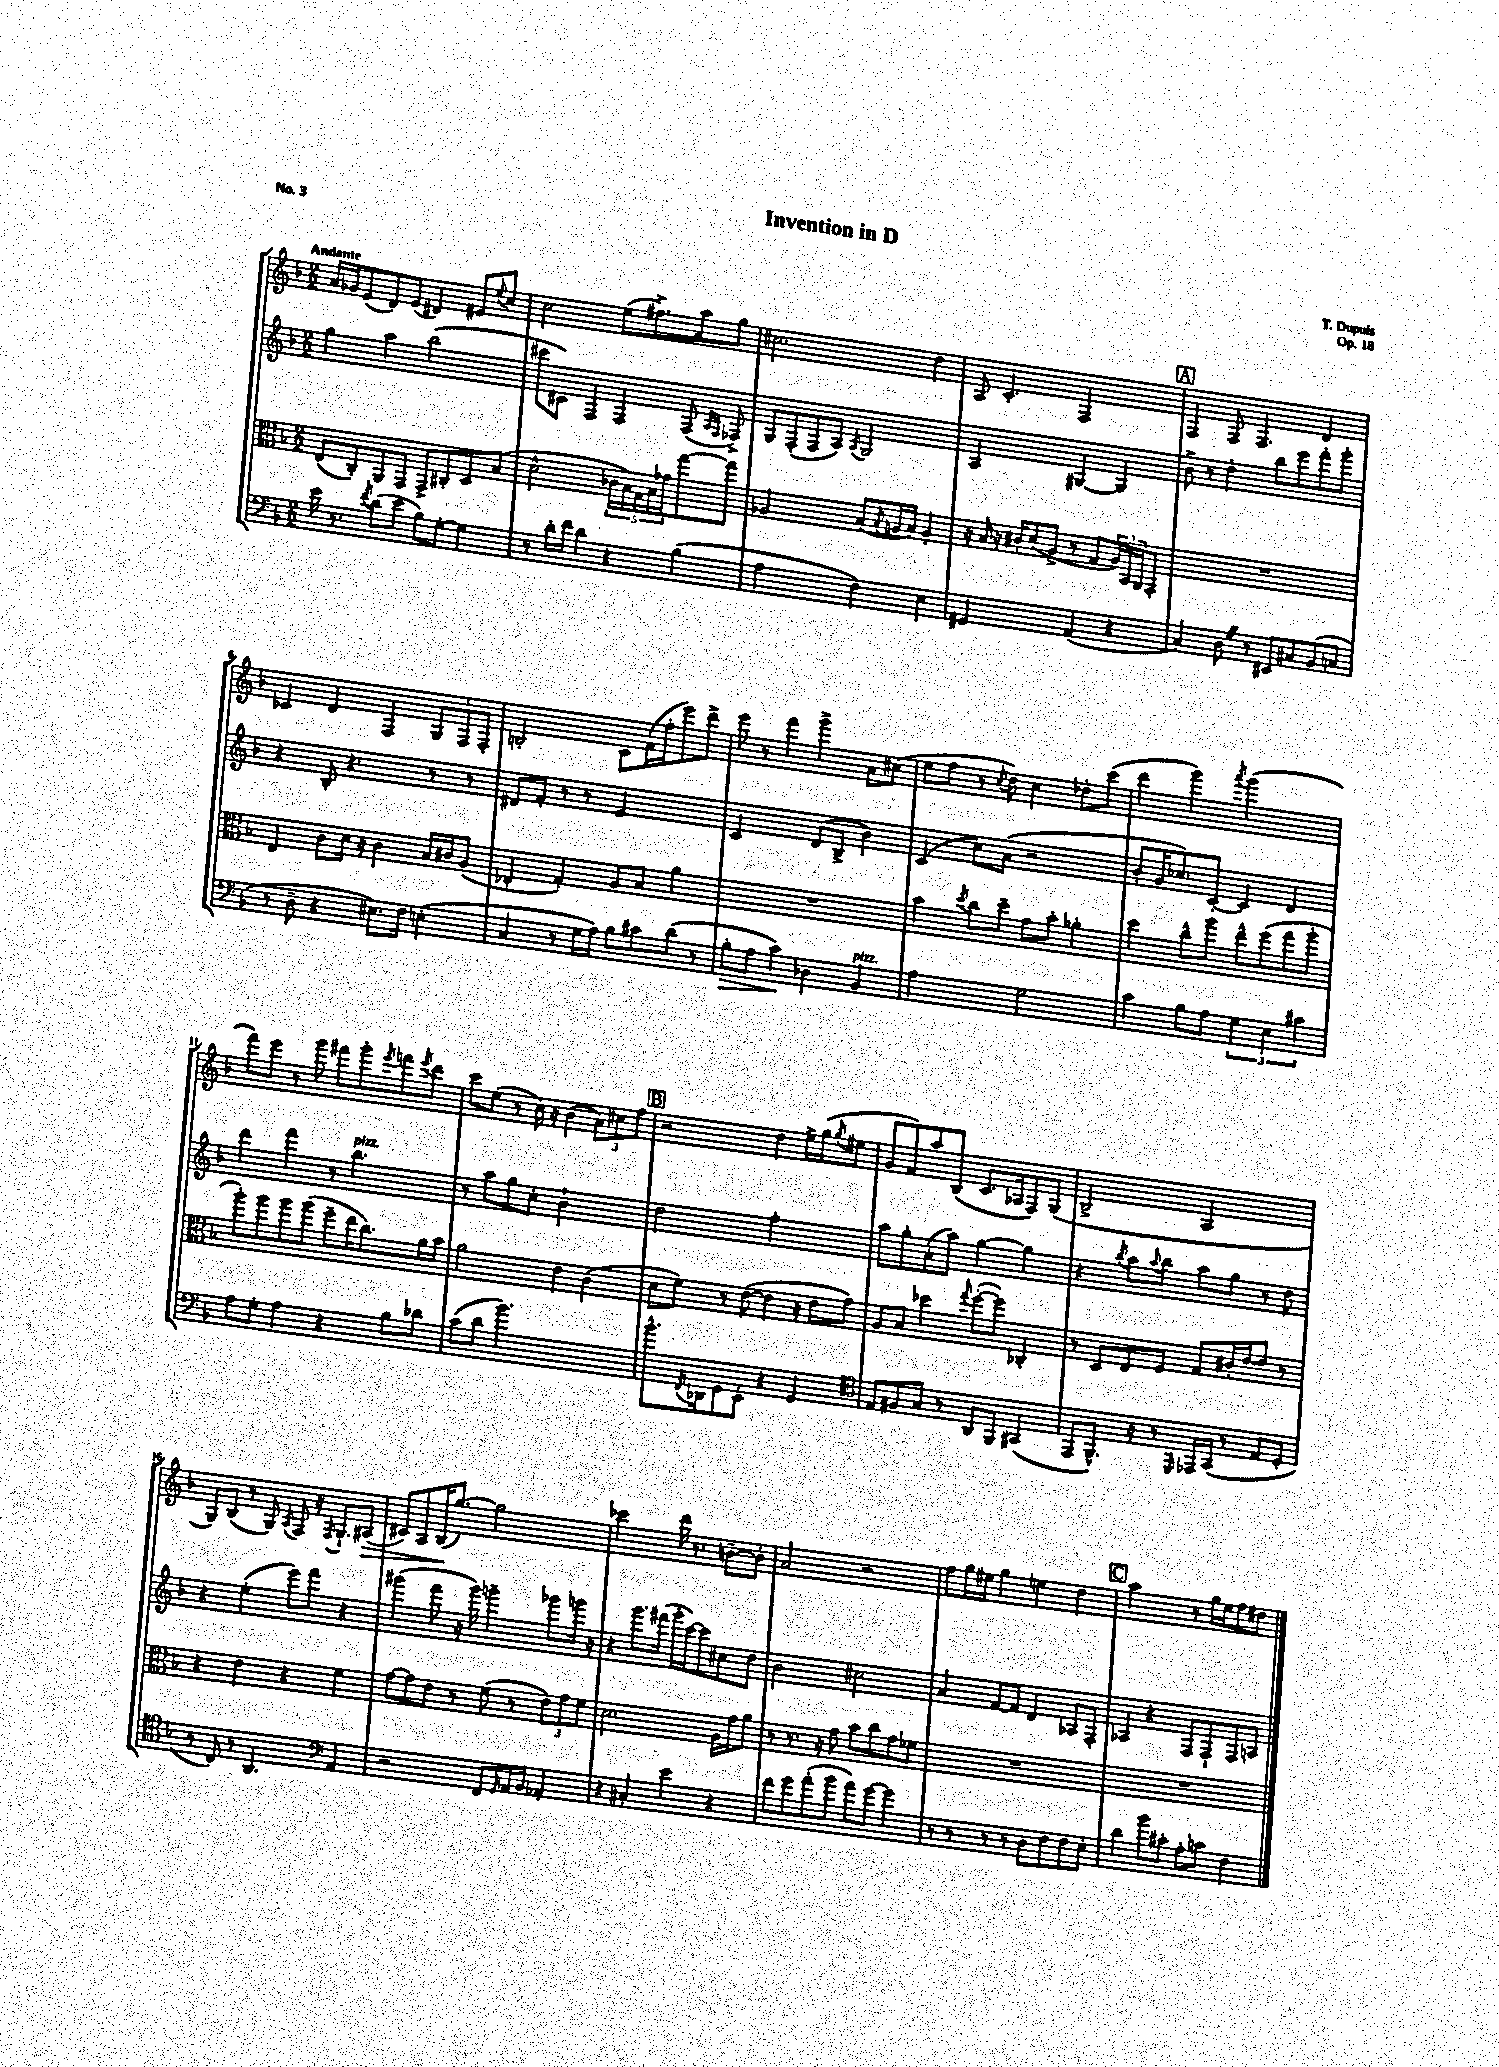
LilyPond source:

\header { title = "Invention in D" composer = "T. Dupuis" opus = "Op. 18" piece = "No. 3" }
<<
\new StaffGroup <<
\new Staff = "s0" {
    \clef treble \key f \major \numericTimeSignature \time 2/2 \tempo "Andante"
    a'16 ges'16 e'8( d'8) e'8( dis'4) eis'8 \appoggiatura { e''8 } c''8 |
    c''2 e''8( fis''8.->) a''16 g''8 |
    cis''2. d''4 |
    a8 c'4.-. f2 |
    \mark \markup { \box "A" } f4 f8 f4. d'4 |
    ces'4 d'4 f4 \tuplet 3/2 { g8 f8 f8-. } |
    b2-. c'8 f'16( f''16-. e'''8) d'''8-> |
    e'''8 r8 f'''4 g'''4-> a'8 cis''8( |
    e''8 f''8 r8 \acciaccatura { c''8 } d''8) c''4 des''8-. c'''8( |
    d'''4 g'''4) \acciaccatura { a'''8 } g'''2( |
    f'''8) e'''8 r8 g'''8 fis'''8 g'''8-. \acciaccatura { e'''8 } f'''8 \acciaccatura { e'''8 } d'''8 |
    c'''8 e''8( r8 c''16) r16 bes'4( \tuplet 3/2 { a'8) cis''8 f''8 } |
    \mark \markup { \box "B" } r2 d''4 e''16-> g''16( \acciaccatura { g''8 } eis''8 |
    g'8 f'8) a''8 bes8( c'8. aes16 f8) g8( |
    bes2-> a2 |
    g8) bes8( r8 g8) \acciaccatura { a8 } f8 r16 \acciaccatura { f8 } g8.-! ais8\>( |
    cis'8) a8 bes16\!( g''8.~) g''2 |
    ces'''2 d'''16 r8. b'8~-- b'8-. |
    a'2 r2 |
    f''8 g''16 eis''16 g''4 e''4 d''4 |
    \mark \markup { \box "C" } a''2 r8 g''16 e''16 f''8 dis''8 \bar "|." |
}
\new Staff = "s1" {
    \clef treble \key f \major \numericTimeSignature \time 2/2
    g''4 a''4 bes''2( |
    cis'''8 cis'8) f4 f4 f8( \grace { a16 f16 } fes8->) |
    g8 f8-.( f8 a8) \acciaccatura { a8 } g2 |
    a2 gis4~ gis4 |
    \mark \markup { \box "A" } bes'8-> r8 d''4-. bes''8 e'''8 f'''8-. g'''8-. |
    r4 bes8-. r4. r8 r8 |
    dis'8 f'8-. r8 r8 e'2 |
    c'2 d'8( bes8-> bes'4) |
    c'4( c''8) a'8( r2 |
    bes'8-. g'16 ces''8.) c'8~-. c'4 d'4 |
    d'''4 f'''4 r8 bes''4.^\markup { \italic "pizz." } |
    r8 a''8 g''8 c''8-. bes'2-! |
    \mark \markup { \box "B" } d''2 f''2-. |
    a''8 g''8-. a'8-.( a''8) g''4~ g''4 |
    r4 \acciaccatura { bes''8 } a''8 \appoggiatura { a''8 } bes''8 a''8 g''8 r8 d''8 |
    r4 e''4-.( e'''8) f'''8 r4 |
    gis'''4( f'''8 r16 gis'''16) g'''4-- ges'''8 g'''16 r16 |
    r4 g'''8. fis'''16( g'''16-. c'''16~) c'''8 cis''8 d''8 |
    bes'2 cis''2 |
    a'4 f'8~ f'8 d'4 aes8 f8-. |
    \mark \markup { \box "C" } aes4 r4 f8 f8-! f8 a8 \bar "|." |
}
\new Staff = "s2" {
    \clef alto \key f \major \numericTimeSignature \time 2/2
    e8( c8-.) a,8 g,8 g,8-> cis8-. d8 bes8( |
    d'2-^ \tuplet 5/4 { ces'16 bes16) g16 bes16 ges'16 } g''8~ g''8 |
    aes2 bes8( \acciaccatura { bes8 } a16 bes16) a4-. |
    r16 bes16 r16 cis'16-. d'8( a8-> r8 g8 \tuplet 3/2 { a16) bes,16 a,16 } g,8-. |
    \mark \markup { \box "A" } R1 |
    e4 c'8 d'16 r16 c'4 bes16 cis'16 a8( |
    ees4-. g4-.) a8 bes8 a'4 |
    R1 |
    bes'4 \acciaccatura { d''8 } c''8 d''8-- g'8 bes'8-. aes'4-. |
    d''4 c''8-^ a''8 e''8-^ f''8( g''8 a''8-. |
    a''8-.) a''8 a''8 a''8( f''8-- e''16 c''8.) a'16 bes'16 |
    a'2 e'4 c'4( |
    \mark \markup { \box "B" } d'8 f'8) r8 e'8~( e'4 r16 e'16 g'8) |
    a8 bes8 des''4 \appoggiatura { g''8 } f''8~-.( f''8) ces4-. |
    r8 d8 e8 f8 g8 cis'16-. e'16~ e'8 r8 |
    r4 e'4 r4 f'4 |
    g'8~ g'8 e'8 r8 f'8( r8 \tuplet 3/2 { e'8) g'8 f'8 } |
    d'2. a16 g'16 a'8 |
    r8 r8. r16 g'8 bes'8 c''8 g'8 fes'8 |
    R1 |
    \mark \markup { \box "C" } R1 \bar "|." |
}
\new Staff = "s3" {
    \clef bass \key f \major \numericTimeSignature \time 2/2
    e'16 r8. \acciaccatura { f'8 } d'8( e'8 bes8) g8~-. g4 |
    r8 d'16-. f'16 d'4 r4 bes4( |
    a2 f4) e4 |
    gis,2 a,4( r4 |
    \mark \markup { \box "A" } c4) d8 \once \override BreathingSign.text = \markup { \musicglyph "scripts.caesura.straight" } \breathe r8 eis,8 cis8 bes,8( c8 |
    r8 d8-- r4 eis8.) f16 e4-.( |
    c4 r8 g16 a16) bes8 cis'8 d'8( r8 |
    bes8-.\> a8 c'4\!) des4 bes,4^\markup { \italic "pizz." } |
    a2 g2 |
    c'4 bes8 a8 \tuplet 3/2 { g4 e4 cis'4 } |
    a8 g8-. a4 r4 bes8 des'8 |
    c'8( d'8 bes'2.) |
    \mark \markup { \box "B" } bes'8.-^ \acciaccatura { f,8 } des,16 g,8 e,8-. r4 g,4 |
    \clef tenor e8 fis8 g8 r8 a,8 f,8 gis,4( |
    e,8 f,8.-^) r16 r8 \grace { d,16 } ees,16 g,16( r8 e8 d8-. |
    r8 c8) r8 a,4. \clef bass a,4 |
    r2 f,8 \grace { g,16 } a,16 bes,16 aes,4-. |
    r4 cis4-. e'4 r4 |
    f'8 g'8 a'8-.( bes'8 a'8) g'8~ g'4 |
    r8 r8 r8 r8 d8 f8 f8 e8-. |
    \mark \markup { \box "C" } d'4 bes'8 cis'8-. a8-. c'8 f4 \bar "|." |
}
>>
>>
